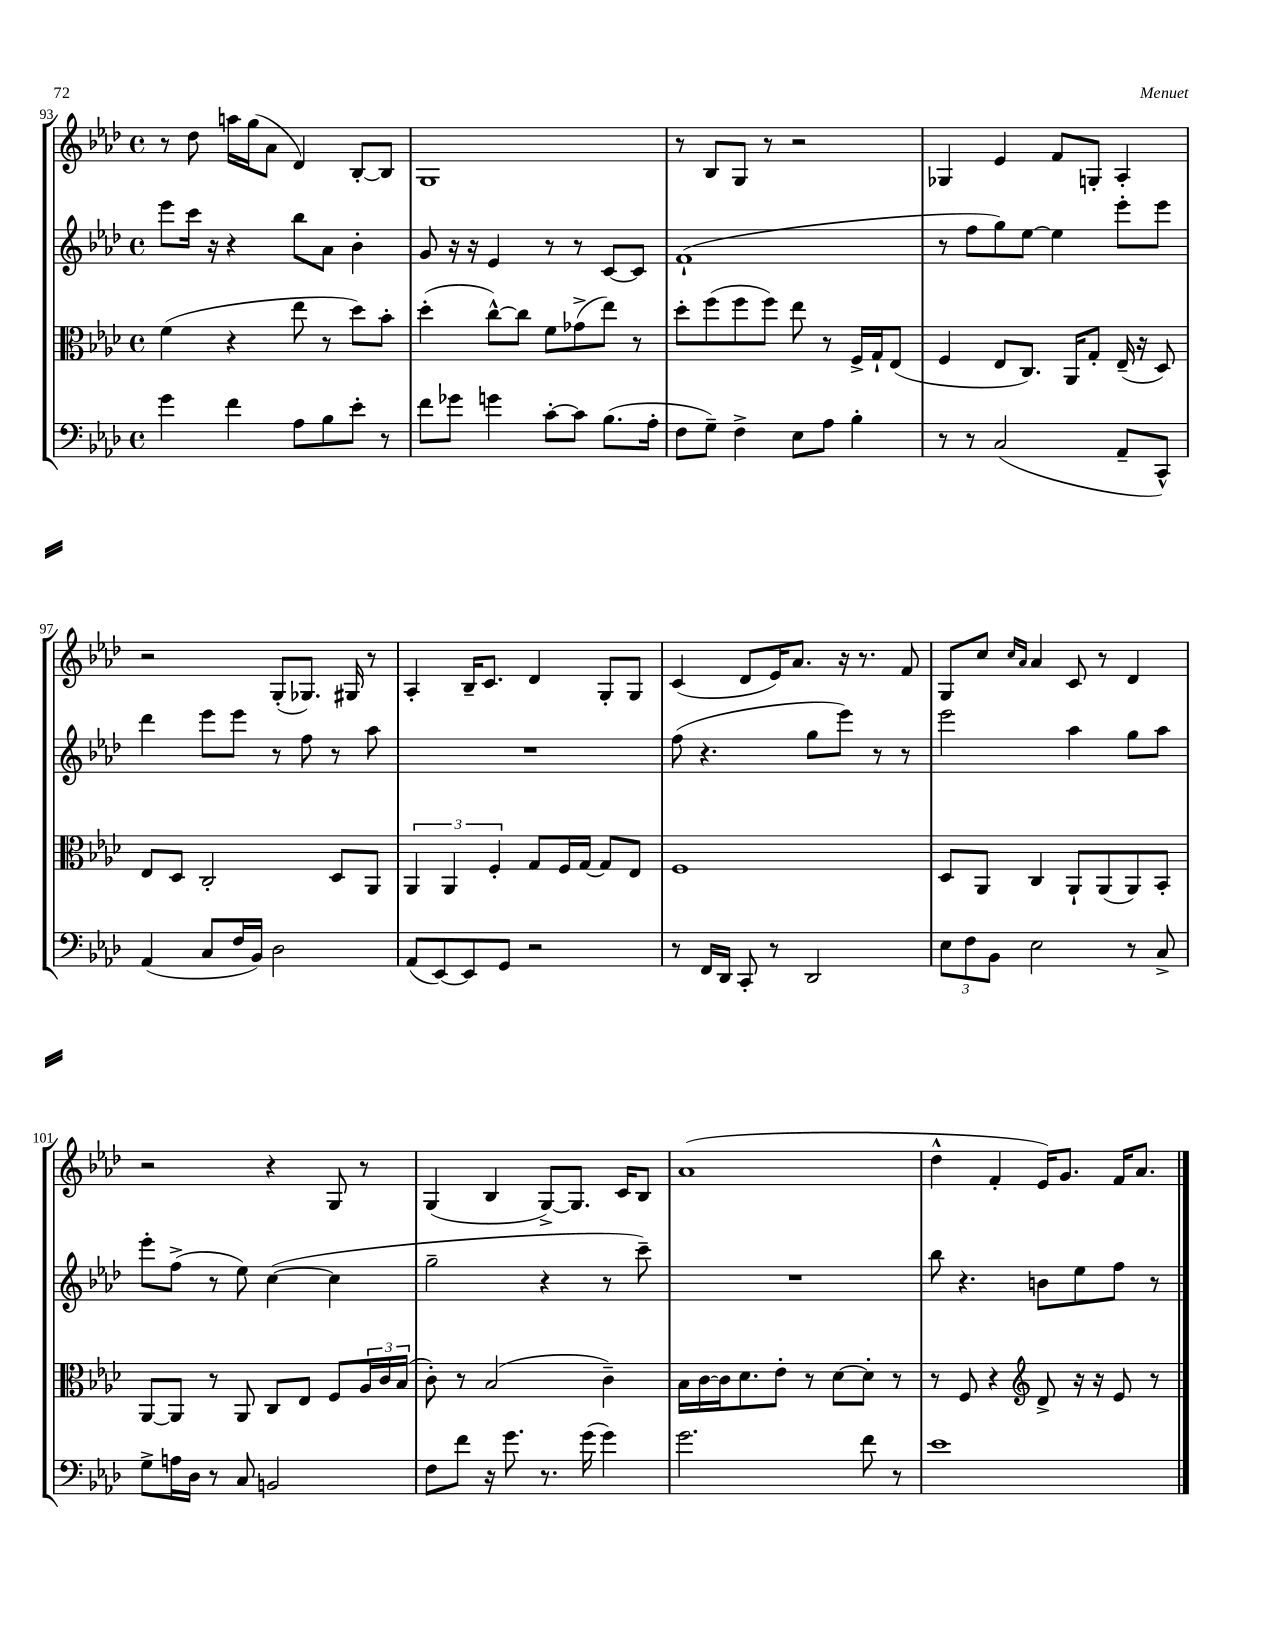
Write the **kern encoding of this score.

**kern	**kern	**kern	**kern
*staff4	*staff3	*staff2	*staff1
*clefF4	*clefC3	*clefG2	*clefG2
*k[b-e-a-d-]	*k[b-e-a-d-]	*k[b-e-a-d-]	*k[b-e-a-d-]
*M4/4	*M4/4	*M4/4	*M4/4
*met(c)	*met(c)	*met(c)	*met(c)
4g\	(4f\	8eee-\L	8r
.	.	16ccc\Jk	8dd-\
.	.	16r	.
4f\	4r	4r	16aa\LL
.	.	.	(16gg\J
.	.	.	8a-\J
8A-\L	8ee-\	8bb-\L	4d-/)
8B-\	8r	8a-\J	.
8e-'\J	8dd-\L)	4b-'\	[8B-'/L
8r	8b-'\J	.	8B-/]J
=	=	=	=
8f\L	(4dd-'\	8g/	1G
8g-\J	.	16r	.
.	.	16r	.
4g\	[8cc^^\L)	4e-/	.
.	8cc\]J	.	.
[8c'\L	8f\L	8r	.
8c\]J	(8g-^\	8r	.
(8.B-\L	8ee-\J)	[8c/L	.
.	8r	8c/]J	.
16A-'\Jk	.	.	.
=	=	=	=
8F\L	8dd-'\L	(1f`	8r
8G~\J)	(8ff\	.	8B-/L
4F^\	8ff\	.	8G/J
.	8ff\J)	.	8r
8E-\L	8ee-\	.	2r
8A-\J	8r	.	.
4B-'\	16F^/LL	.	.
.	16G`/J	.	.
.	(8E-/J	.	.
=	=	=	=
8r	4F/	8r	4G-/
8r	.	8ff\L	.
(2C/	8E-/L	8gg\)	4e-/
.	8.C/J)	[8ee-\J	.
.	.	4ee-\]	8f/L
.	16AA-/LK	.	.
.	8G'/J	.	8G'/J
8AA-~/L	(16E-~/	8eee-'\L	4A-'/
.	16r	.	.
8CC^^/J)	8D-/)	8eee-\J	.
=	=	=	=
(4AA-/	8E-/L	4ddd-\	2r
.	8D-/J	.	.
8C/L	2C'/	8eee-\L	.
16F/L	.	8eee-\J	.
16BB-/JJ)	.	.	.
2D-\	.	8r	(8G'/L
.	.	8ff\	8.G-/J)
.	8D-/L	8r	.
.	.	.	16G#/
.	8AA-/J	8aa-\	8r
=	=	=	=
(8AA-/L	6AA-/	1r	4A-'/
[8EE-/)	.	.	.
.	6AA-/	.	.
8EE-/]	.	.	16B-~/LK
.	.	.	8.c/J
.	6F'/	.	.
8GG/J	.	.	.
2r	8G/L	.	4d-/
.	16F/L	.	.
.	[16G/JJ	.	.
.	8G/]L	.	8G'/L
.	8E-/J	.	8G/J
=	=	=	=
8r	1F	(8ff\	(4c/
16FF/LL	.	4.r	.
16DD-/JJ	.	.	.
8CC'/	.	.	8d-/L
8r	.	.	16e-/K)
.	.	.	8.a-/J
2DD-/	.	8gg\L	.
.	.	8eee-\J)	16r
.	.	.	8.r
.	.	8r	.
.	.	8r	8f/
=	=	=	=
12E-\L	8D-/L	2eee-\	8G/L
12F\	.	.	.
.	8AA-/J	.	8cc/J
12BB-\J	.	.	.
.	.	.	16qqcc/LL
.	.	.	16qqa-/JJ
2E-\	4C/	.	4a-/
.	8AA-`/L	4aa-\	8c/
.	(8AA-/	.	8r
8r	8AA-/)	8gg\L	4d-/
8C^/	8BB-'/J	8aa-\J	.
=	=	=	=
8G^\L	[8AA-/L	8eee-'\L	2r
16A\L	8AA-/]J	(8ff^\J	.
16D-\JJ	.	.	.
8r	8r	8r	.
8C/	8AA-/	8ee-\)	.
2BB/	8C/L	([4cc\	4r
.	8E-/J	.	.
.	8F/L	4cc\]	8G/
.	24A-/L	.	8r
.	24c/	.	.
.	(24B-/JJ	.	.
=	=	=	=
8F\L	8c'\)	2gg~\	(4G/
8f\J	8r	.	.
16r	(2B-/	.	4B-/
8.g\	.	.	.
8.r	.	4r	[8G^/L)
.	.	.	8.G/]J
(16g\	.	.	.
4g\)	4c~\)	8r	.
.	.	.	16c/LK
.	.	8ccc~\)	8B-/J
=	=	=	=
2.g\	16B-\LL	1r	(1a-
.	[16c\	.	.
.	16c\]J	.	.
.	8.d-\	.	.
.	8e-'\J	.	.
.	8r	.	.
.	[8d-\L	.	.
8f\	8d-'\]J	.	.
8r	8r	.	.
=	=	=	=
1e-	8r	8bb-\	4dd-^^\
.	8F/	4.r	.
.	4r	.	4f'/
*	*clefG2	*	*
.	8d-^/	8b\L	16e-/LK)
.	.	.	8.g/J
.	16r	8ee-\	.
.	16r	.	.
.	8e-/	8ff\J	16f/LK
.	.	.	8.a-/J
.	8r	8r	.
==	==	==	==
*-	*-	*-	*-
